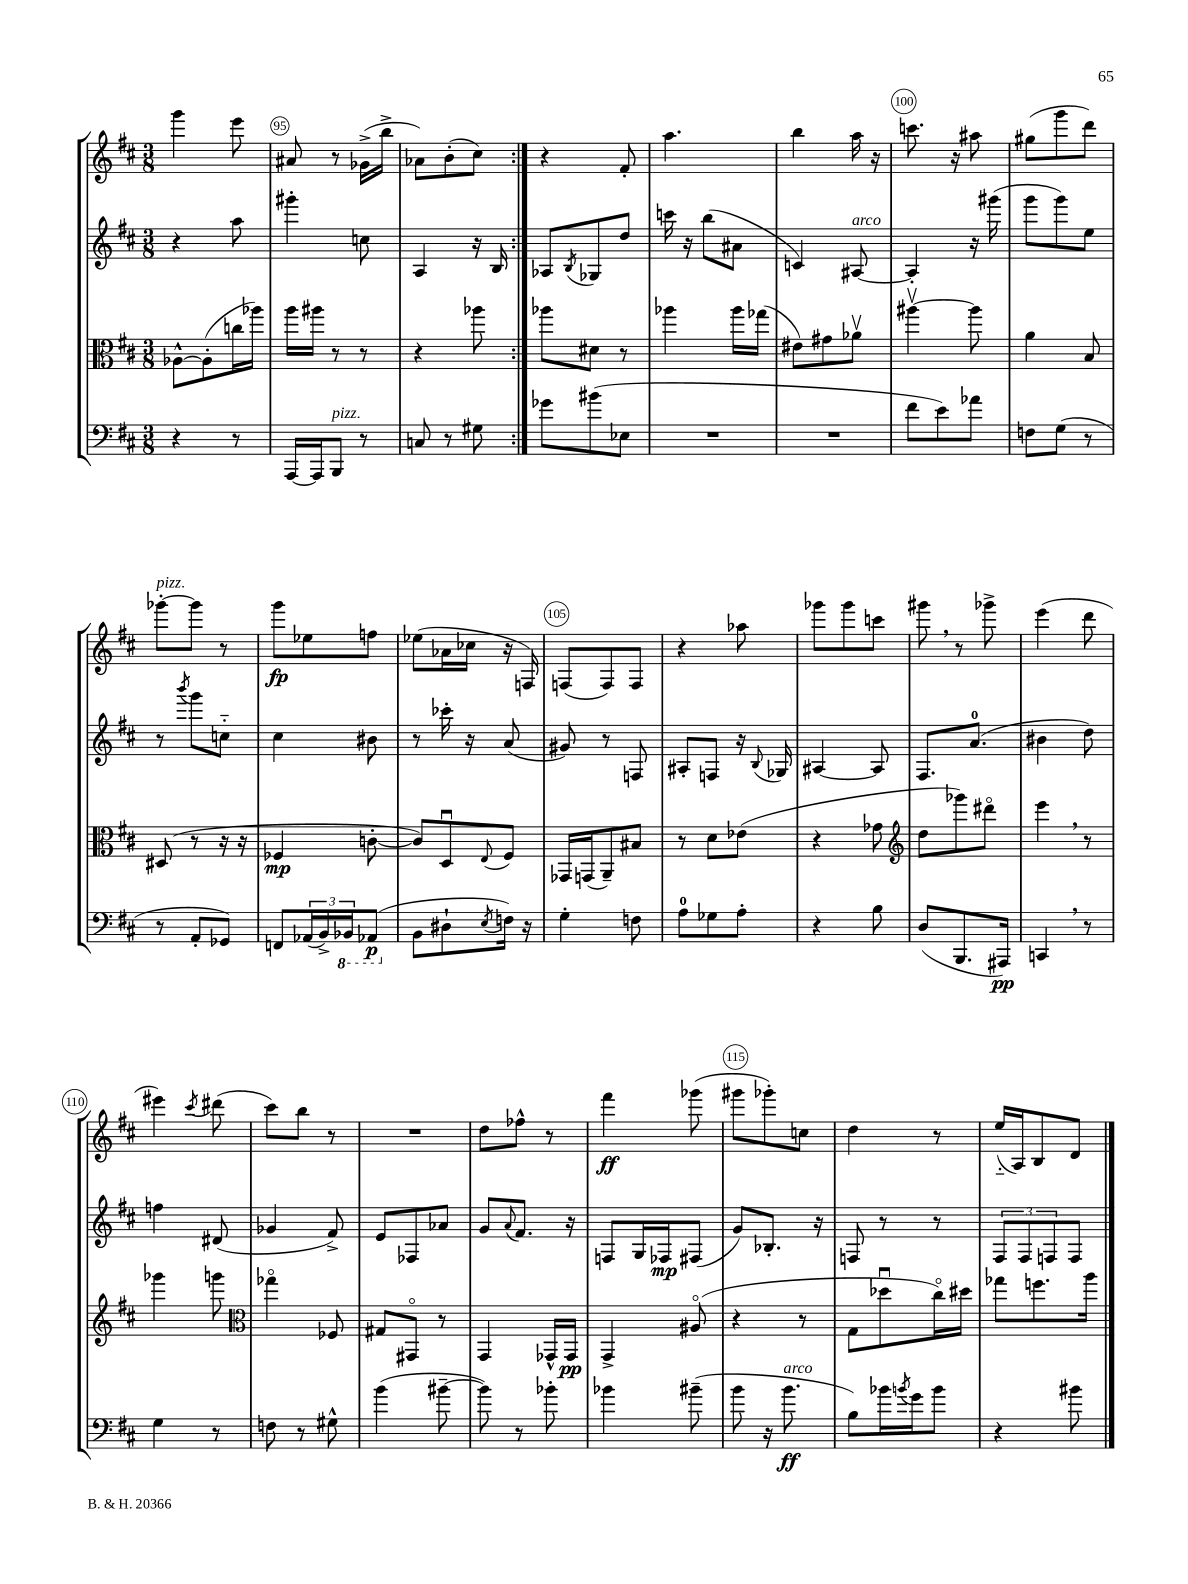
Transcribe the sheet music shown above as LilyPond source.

<<
\new StaffGroup <<
\new Staff = "s0" {
    \clef treble \key d \major \numericTimeSignature \time 3/8
    \repeat volta 2 { g'''4 e'''8 |
    ais'8 r8 ges'16->( b''16-> |
    aes'8) b'8-.( cis''8) | }
    r4 fis'8-. |
    a''4. |
    b''4 a''16 r16 |
    c'''8. r16 ais''8 |
    gis''8( g'''8 d'''8) |
    ges'''8~-.^\markup { \italic "pizz." } ges'''8 r8 |
    g'''8\fp ees''8 f''8 |
    ees''8( aes'16 ces''16 r16 f16) |
    f8( f8) f8 |
    r4 aes''8 |
    ges'''8 ges'''8 c'''8 |
    gis'''8 \breathe r8 ges'''8-> |
    e'''4( d'''8 |
    eis'''4) \acciaccatura { cis'''8 } dis'''8( |
    cis'''8) b''8 r8 |
    R4. |
    d''8 fes''8-^ r8 |
    fis'''4\ff ges'''8( |
    gis'''8 ges'''8-.) c''8 |
    d''4 r8 |
    e''16-_( a16) b8 d'8 \bar "|." |
}
\new Staff = "s1" {
    \clef treble \key d \major \numericTimeSignature \time 3/8
    \repeat volta 2 { r4 a''8 |
    gis'''4-. c''8 |
    a4 r16 b16 | }
    aes8 \acciaccatura { b8 } ges8 d''8 |
    c'''16 r16 b''8( ais'8 |
    c'4) ais8~^\markup { \italic "arco" } |
    ais4-. r16 gis'''16( |
    g'''8 g'''8) e''8 |
    r8 \acciaccatura { b'''8 } g'''8 c''8-_ |
    cis''4 bis'8 |
    r8 ces'''16-. r16 a'8( |
    gis'8) r8 f8 |
    ais8-. f8 r16 \appoggiatura { b8 } ges16 |
    ais4~ ais8 |
    fis8. a'8.-0( |
    bis'4 d''8) |
    f''4 dis'8( |
    ges'4 fis'8->) |
    e'8 fes8 aes'8 |
    g'8 \appoggiatura { a'8 } fis'8. r16 |
    f8 g16 fes16\mp fis8( |
    g'8) bes8.-. r16 |
    f8 r8 r8 |
    \tuplet 3/2 { fis8 fis8 f8 } f8 \bar "|." |
}
\new Staff = "s2" {
    \clef alto \key d \major \numericTimeSignature \time 3/8
    \repeat volta 2 { aes8~-^ aes8-.( c''16 aes''16) |
    a''16 ais''16 r8 r8 |
    r4 aes''8 | }
    aes''8 dis'8 r8 |
    aes''4 aes''16 ges''16( |
    eis'8) gis'8 aes'8\upbow |
    ais''4~\upbow ais''8 |
    a'4 b8 |
    dis8( r8 r16 r16 |
    fes4\mp c'8~-. |
    c'8) d8\downbow \appoggiatura { e8 } fis8 |
    ges,16 g,16( a,8--) bis8 |
    r8 d'8 ees'8( |
    r4 ges'8 |
    \clef treble d''8 ges'''8) dis'''8\flageolet |
    e'''4 \breathe r8 |
    ges'''4 g'''8 |
    \clef alto ges''4\flageolet fes8 |
    gis8 gis,8\flageolet r8 |
    g,4 ges,16-^ ges,16\pp |
    g,4-> ais8\flageolet( |
    r4 r8 |
    g8 des''8\downbow cis''16\flageolet) dis''16 |
    ges''8 f''8. a''16 \bar "|." |
}
\new Staff = "s3" {
    \clef bass \key d \major \numericTimeSignature \time 3/8
    \repeat volta 2 { r4 r8 |
    a,,16~ a,,16 b,,8^\markup { \italic "pizz." } r8 |
    c8 r8 gis8 | }
    ges'8 bis'8( ees8 |
    R4. |
    R4. |
    fis'8 e'8) aes'8 |
    f8 g8( r8 |
    r8 a,8-. ges,8) |
    f,8 \tuplet 3/2 { aes,16( b,16->) \ottava #-1 bes,,16 } aes,,8\p( \ottava #0 |
    b,8 dis8-! \acciaccatura { e8 } f16) r16 |
    g4-. f8 |
    a8-0 ges8 a8-. |
    r4 b8 |
    d8( b,,8. ais,,16\pp) |
    c,4 \breathe r8 |
    g4 r8 |
    f8 r8 gis8-^ |
    b'4( bis'8~-- |
    bis'8) r8 bes'8-. |
    bes'4 bis'8--( |
    b'8 r16 b'8.\ff^\markup { \italic "arco" } |
    b8) bes'16 \acciaccatura { b'8 } g'16 b'8 |
    r4 bis'8 \bar "|." |
}
>>
>>
\layout { \context { \Score currentBarNumber = #94 \override BarNumber.break-visibility = ##(#f #t #t) barNumberVisibility = #(every-nth-bar-number-visible 5) \override BarNumber.stencil = #(make-stencil-circler 0.1 0.3 ly:text-interface::print) } }
